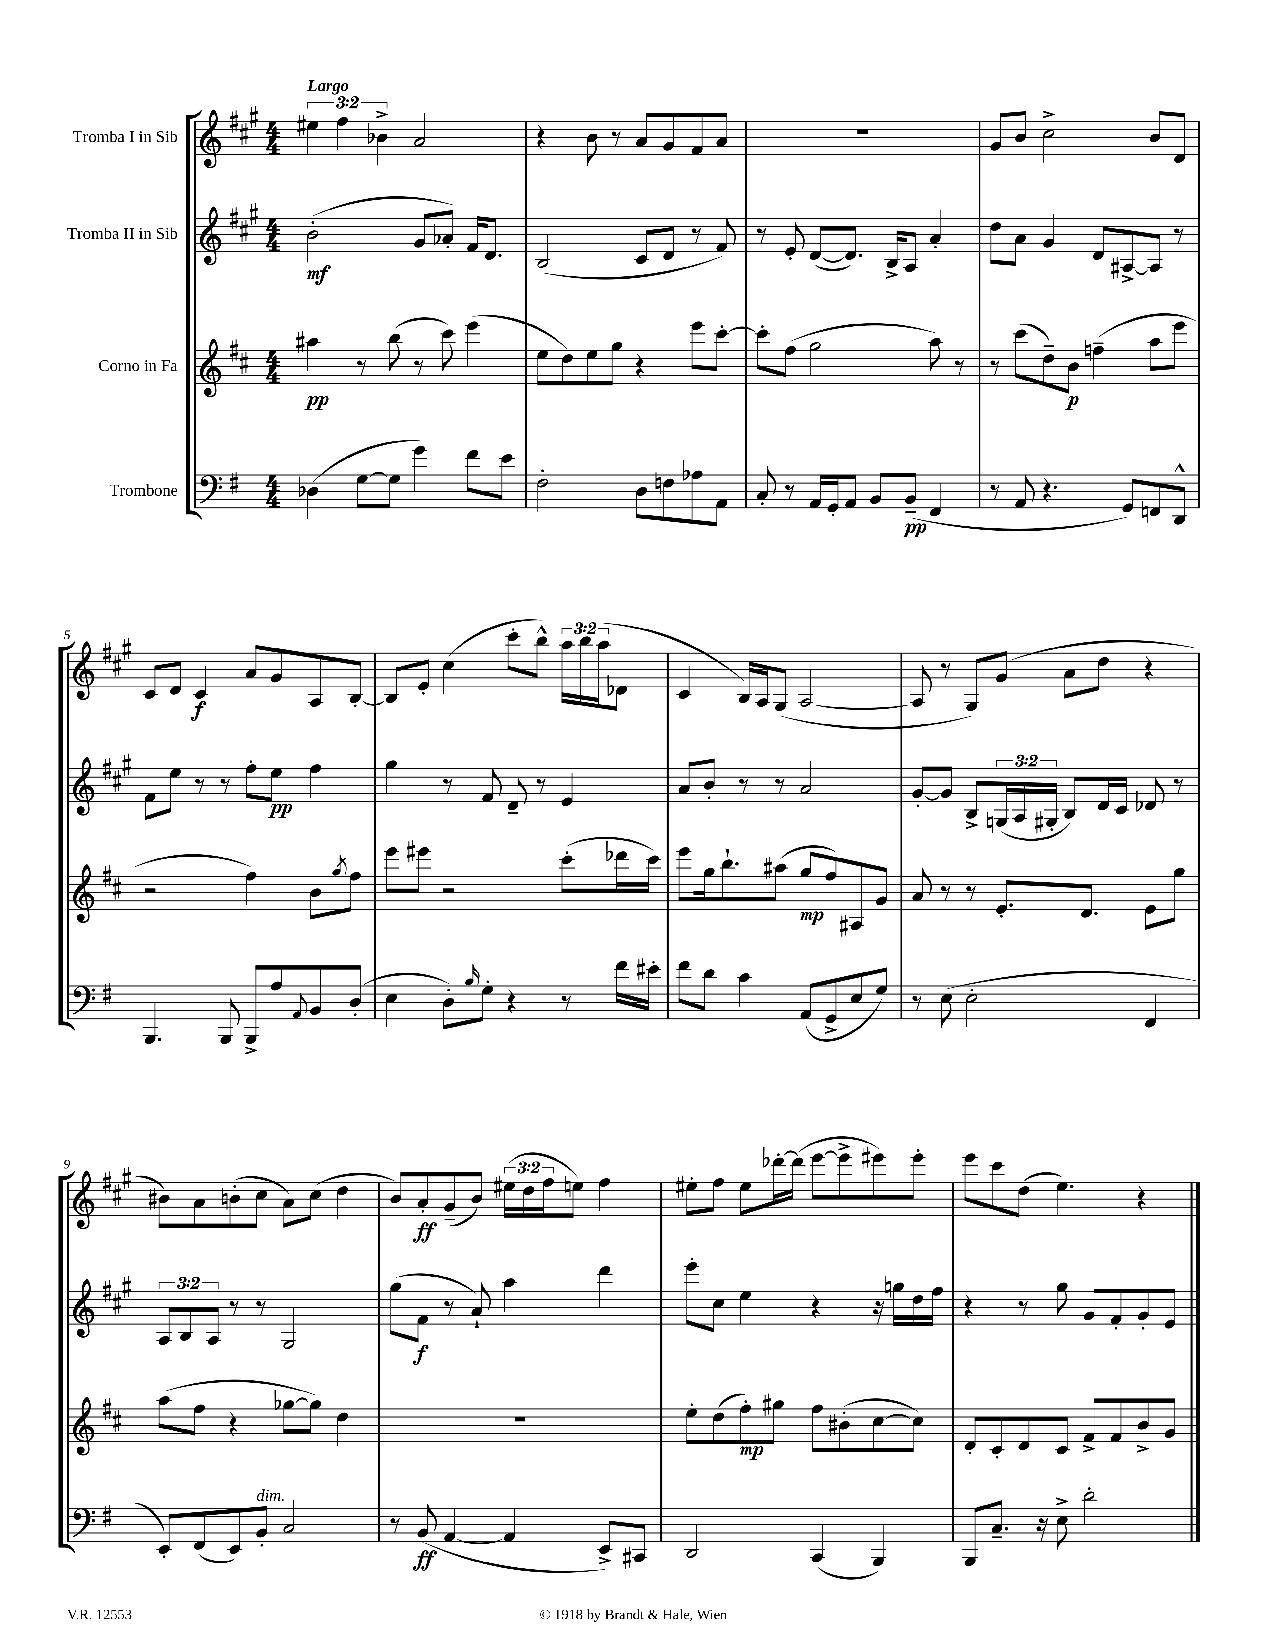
<<
\new StaffGroup <<
\new Staff = "s0" \with { instrumentName = "Tromba I in Sib" } {
    \clef treble \key a \major \numericTimeSignature \time 4/4 \override Staff.TupletNumber.text = #tuplet-number::calc-fraction-text \tempo "Largo"
    \tuplet 3/2 { eis''4 fis''4 bes'4-> } a'2 |
    r4 b'8 r8 a'8 gis'8 fis'8 a'8 |
    r1 |
    gis'8 b'8 cis''2-> b'8 d'8 |
    cis'8 d'8 cis'4\f a'8 gis'8 a8 b8~-. |
    b8 e'8-. cis''4( cis'''8-. b''8-^) \tuplet 3/2 { a''16 b''16 a''16( } des'8 |
    cis'4 b16) a16 gis8( a2~ |
    a8 r8 gis8) gis'8( a'8 d''8 r4 |
    bis'8) a'8 b'8-.( cis''8 a'8) cis''8( d''4 |
    b'8) a'8-.\ff gis'8--( b'8) \tuplet 3/2 { eis''16( d''16 fis''16 } e''8) fis''4 |
    eis''8-. fis''8 eis''8 des'''16~-. des'''16( e'''8~ e'''8-> eis'''8) eis'''8-. |
    e'''8 cis'''8 d''8( e''4.) r4 \bar "|." |
}
\new Staff = "s1" \with { instrumentName = "Tromba II in Sib" } {
    \clef treble \key a \major \numericTimeSignature \time 4/4 \override Staff.TupletNumber.text = #tuplet-number::calc-fraction-text
    b'2-.\mf( gis'8 aes'8-.) fis'16 d'8. |
    b2( cis'8 d'8 r8 fis'8) |
    r8 e'8-. d'8~( d'8.) b16-> a8 a'4-. |
    d''8 a'8 gis'4 d'8 ais8~-> ais8 r8 |
    fis'8 e''8 r8 r8 fis''8-. e''8\pp fis''4 |
    gis''4 r8 fis'8 d'8-- r8 e'4 |
    a'8 b'8-. r8 r8 a'2 |
    gis'8~-. gis'8 b8-> \tuplet 3/2 { g16( a16 gis16-. } b8) d'16 cis'16 des'8 r8 |
    \tuplet 3/2 { a8 b8 a8 } r8 r8 gis2 |
    gis''8( fis'8\f r8 a'8-!) a''4 d'''4 |
    e'''8-. cis''8 e''4 r4 r16 g''16 d''16 fis''16 |
    r4 r8 gis''8 gis'8 fis'8-. gis'8-. e'8 \bar "|." |
}
\new Staff = "s2" \with { instrumentName = "Corno in Fa" } {
    \clef treble \key d \major \numericTimeSignature \time 4/4
    ais''4\pp r8 b''8( r8 cis'''8) e'''4( |
    e''8 d''8) e''8 g''8 r4 e'''8 cis'''8~-. |
    cis'''8-. fis''8( g''2 a''8) r8 |
    r8 cis'''8( d''8--) b'8\p f''4--( a''8 e'''8 |
    r2 fis''4) b'8 \acciaccatura { g''8 } fis''8 |
    e'''8 eis'''8 r2 cis'''8-.( des'''16 cis'''16) |
    e'''8 g''16 b''8.-! ais''8( g''8\mp fis''8) ais8 g'8 |
    a'8 r8 r8 e'8.-. d'8. e'8 g''8 |
    a''8( fis''8 r4 ges''8~ ges''8) d''4 |
    R1 |
    e''8-. d''8( fis''8-.\mp) gis''8 fis''8 bis'8-.( cis''8~ cis''8) |
    d'8-. cis'8-. d'8 cis'8 fis'8-> fis'8 b'8-> g'8 \bar "|." |
}
\new Staff = "s3" \with { instrumentName = "Trombone" } {
    \clef bass \key g \major \numericTimeSignature \time 4/4
    des4( g8~ g8 g'4) fis'8 e'8 |
    fis2-. d8 f8 aes8 a,8 |
    c8-. r8 a,16 g,16-. a,8 b,8 b,8--\pp( fis,4 |
    r8 a,8 r4. g,8) f,8 d,8-^ |
    b,,4. b,,8 b,,8-> a8 \appoggiatura { a,8 } b,8 d8-.( |
    e4 d8-.) \grace { b16 } g8-. r4 r8 fis'16 eis'16-. |
    fis'8 d'8 c'4 a,8( g,8-> e8 g8) |
    r8 e8( e2-. fis,4 |
    e,8-.) fis,8( e,8) b,8-.^\markup { \italic "dim." } c2 |
    r8 b,8\ff( a,4~ a,4 e,8->) cis,8 |
    d,2 c,4( b,,4) |
    b,,8 c8.-- r16 e8-> d'2-. \bar "|." |
}
>>
>>
